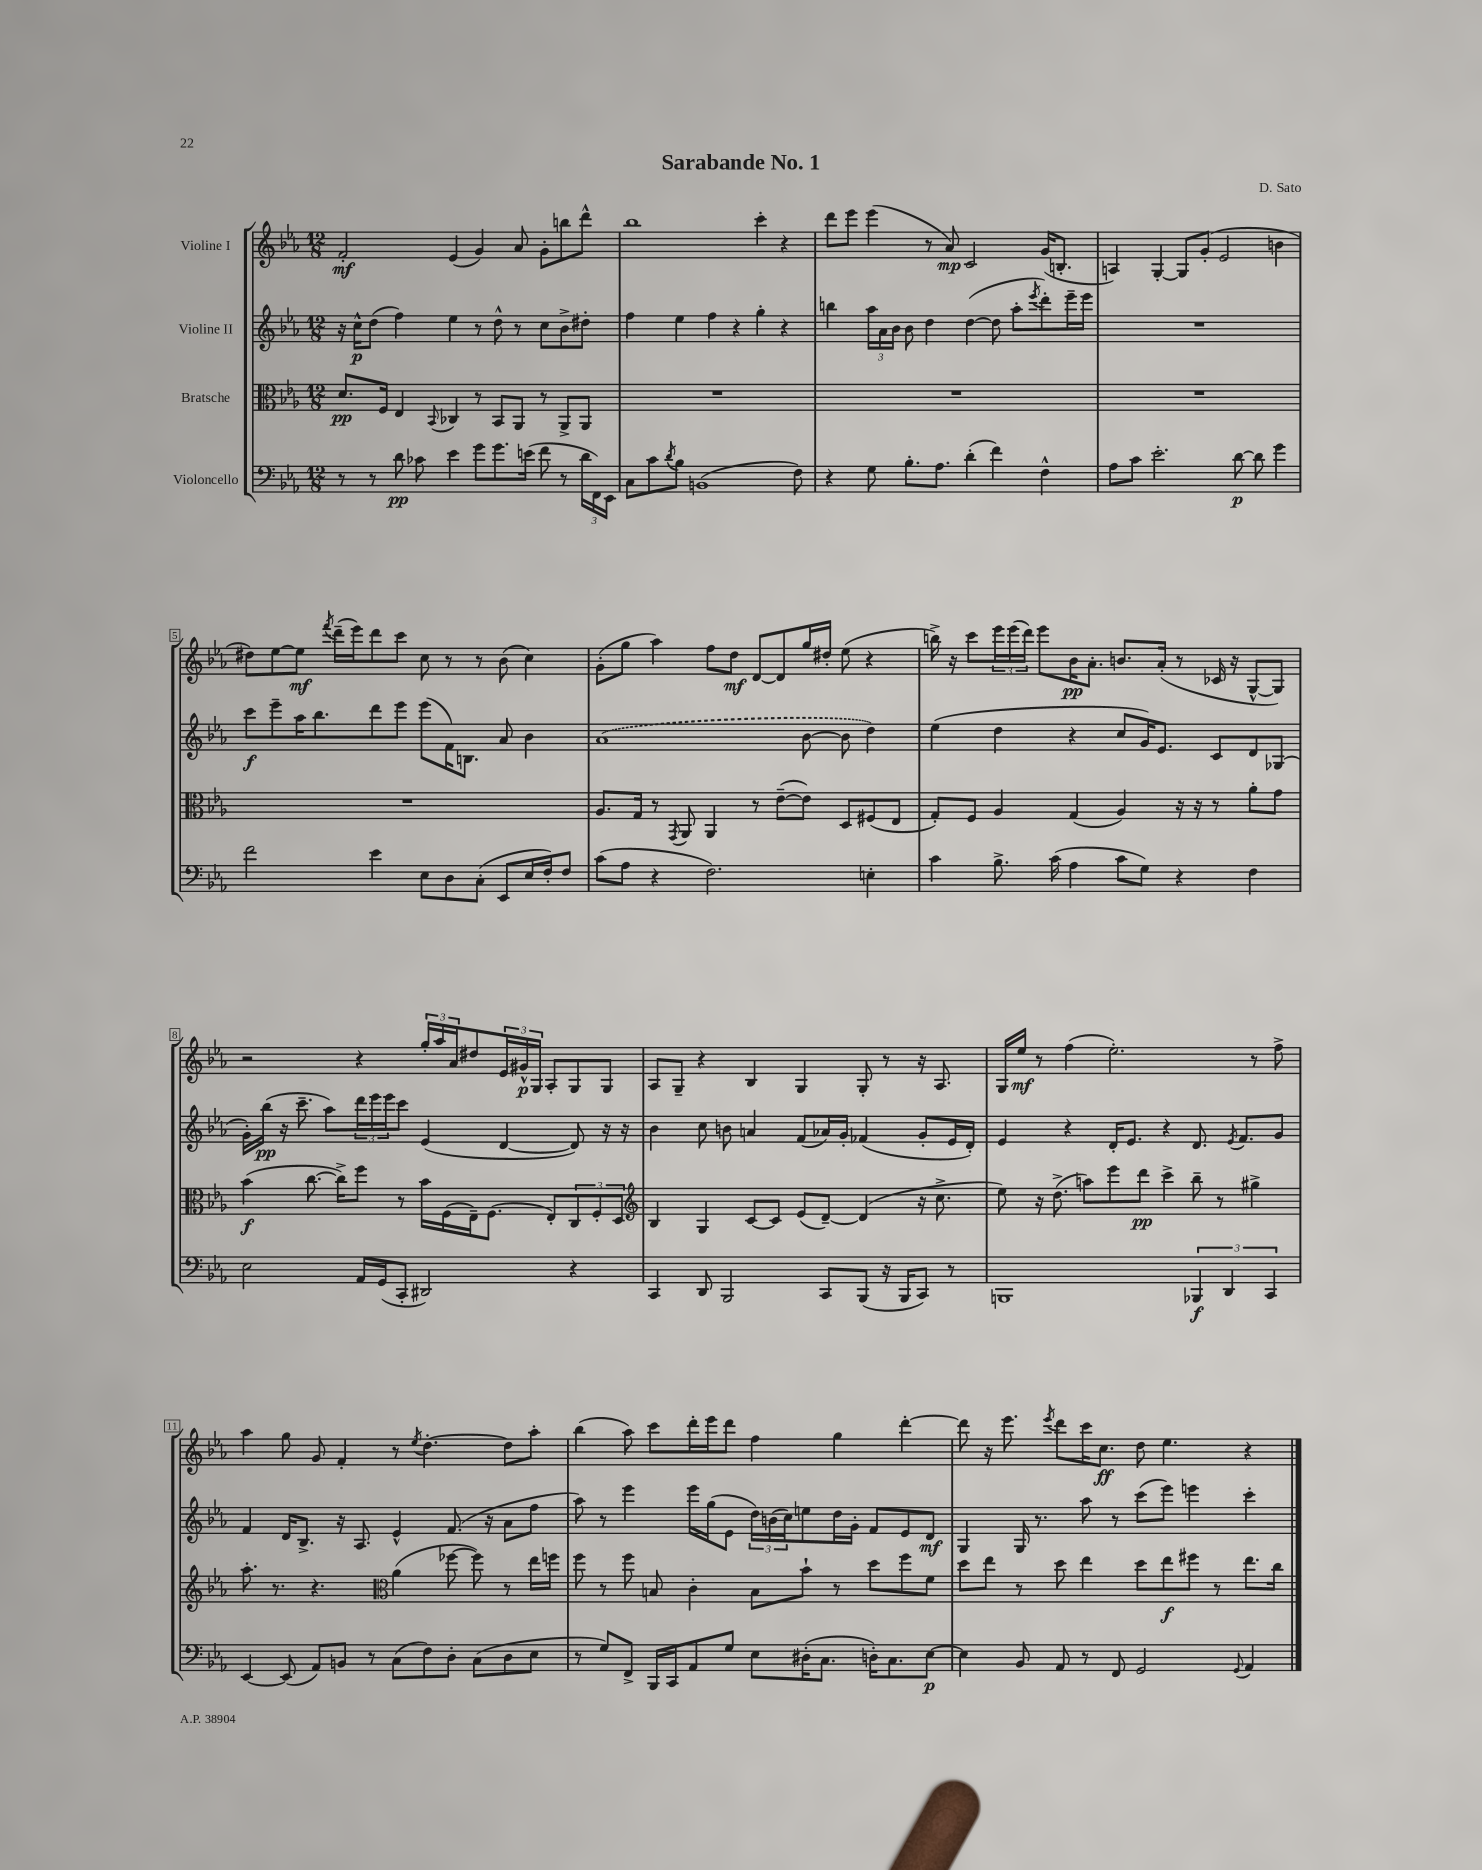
\header { title = "Sarabande No. 1" composer = "D. Sato" }
<<
\new StaffGroup <<
\new Staff = "s0" \with { instrumentName = "Violine I" } {
    \clef treble \key ees \major \numericTimeSignature \time 12/8
    f'2-.\mf ees'4( g'4) aes'8 g'8-. b''8 d'''8-^ |
    bes''1 c'''4-. r4 |
    d'''8 ees'''8 ees'''4( r8 aes'8\mp) c'2 g'16( b8.-. |
    a4) g4~-. g8 g'8-.( ees'2 b'4 |
    dis''8) ees''8~ ees''8\mf \acciaccatura { f'''8 } d'''16--( ees'''16) d'''8 c'''8 c''8 r8 r8 bes'8( c''4) |
    g'8-.( g''8 aes''4) f''8 d''8\mf d'8~ d'8 g''16 dis''16-. ees''8( r4 |
    b''16->) r16 c'''8 \tuplet 3/2 { ees'''16 ees'''16( d'''16) } ees'''8 bes'16\pp aes'8.-. b'8. aes'16-.( r8 ces'16 r16 g8~-^ g8) |
    r2 r4 \tuplet 3/2 { g''16-. aes''16 aes'16 } dis''8 \tuplet 3/2 { ees'16 gis'16-^\p g16 } aes8-. g8 g8 |
    aes8 g8-- r4 bes4 g4 g8-. r8 r16 aes8. |
    g16 ees''16\mf r8 f''4( ees''2.-.) r8 f''8-> |
    aes''4 g''8 g'8 f'4-. r8 \acciaccatura { ees''8 } d''4.~-. d''8 aes''8-. |
    bes''4( aes''8) c'''8 d'''16-. ees'''16 d'''8 f''4 g''4 d'''4~-. |
    d'''8 r16 ees'''8. \acciaccatura { ees'''8 } d'''8 c'''16 c''8.\ff d''8 ees''4. r4 \bar "|." |
}
\new Staff = "s1" \with { instrumentName = "Violine II" } {
    \clef treble \key ees \major \numericTimeSignature \time 12/8
    r16 c''16-^\p d''8( f''4) ees''4 r8 d''8-^ r8 c''8 bes'8-> dis''8-. |
    f''4 ees''4 f''4 r4 g''4-. r4 |
    b''4 \tuplet 3/2 { aes''16 aes'16 bes'16 } bes'8 d''4 d''4~( d''8 aes''8-. \acciaccatura { ees'''8 } d'''8-.) ees'''16-- ees'''16 |
    R1. |
    c'''8\f ees'''8-- aes''16 bes''8. d'''8 ees'''8 ees'''8( f'16) b8. aes'8 bes'4 |
    \once \slurDashed aes'1( bes'8~ bes'8 d''4) |
    ees''4( d''4 r4 c''8 g'16) ees'8. c'8 d'8 ges8( |
    g'16-.) bes''16\pp( r16 c'''8.-- aes''8) \tuplet 3/2 { d'''16 ees'''16 ees'''16 } c'''8 ees'4( d'4~ d'8) r16 r16 |
    bes'4 c''8 b'8 a'4 f'8( aes'16) g'16-. fes'4( g'8-. ees'16 d'16-.) |
    ees'4 r4 d'16-. ees'8. r4 d'8. \acciaccatura { ees'8 } f'8. g'8 |
    f'4 d'16 bes8.-> r16 aes8. ees'4-^ f'8.( r16 aes'8 f''8 |
    aes''8) r8 ees'''4 ees'''16 g''16( ees'8 \tuplet 3/2 { d''16) b'16( c''16) } e''8 d''16 g'16-. f'8 ees'8 d'8\mf |
    g4 g16 r8. aes''8 r8 c'''8( ees'''8) e'''4 c'''4-. \bar "|." |
}
\new Staff = "s2" \with { instrumentName = "Bratsche" } {
    \clef alto \key ees \major \numericTimeSignature \time 12/8
    d'8.\pp f16 ees4 \appoggiatura { bes,8 } ces4 r8 bes,8 aes,8 r8 aes,8-> aes,8 |
    R1. |
    R1. |
    R1. |
    R1. |
    aes8. g16 r8 \acciaccatura { g,8 } aes,8 aes,4 r8 ees'8~--( ees'8) d8 fis8( ees8 |
    g8-.) f8 aes4 g4( aes4) r16 r16 r8 aes'8-. g'8 |
    bes'4\f( c''8.~ c''16->) f''8 r8 bes'16 f16( ees16--) f8.( ees8-.) \tuplet 3/2 { c8 f8-. d8 } |
    \clef treble bes4 g4 c'8~ c'8 ees'8( d'8~--) d'4( r16 c''8.-> |
    ees''8) r16 d''8.->( a''8) ees'''8 d'''8\pp c'''4-> bes''8-- r8 gis''4-> |
    aes''8.-. r8. r4. \clef alto aes'4( fes''8~ fes''8) r8 ees''16 f''16 |
    f''8 r8 f''8 b8 c'4-. b8 bes'8-! r8 d''8 f''8 f'8 |
    d''8 ees''8 r8 d''8 ees''4 d''8 ees''8\f fis''8 r8 ees''8. c''16 \bar "|." |
}
\new Staff = "s3" \with { instrumentName = "Violoncello" } {
    \clef bass \key ees \major \numericTimeSignature \time 12/8
    r8 r8 d'8\pp ces'8 ees'4 g'8 g'8. e'16( f'8 r8 \tuplet 3/2 { d'16 f,16) ees,16 } |
    c8 c'8 \acciaccatura { d'8 } bes8 b,1( f8) |
    r4 g8 bes8.-. aes8. d'4-.( f'4) f4-^ |
    aes8 c'8 ees'2.-. d'8~\p d'8 g'4 |
    f'2 ees'4 ees8 d8 c8-.( ees,8 ees16 f16-.) f8 |
    c'8( aes8 r4 f2.) e4-. |
    c'4 bes8.-> c'16( aes4 c'8 g8) r4 f4 |
    ees2 aes,16 g,16( c,8-. dis,2) r4 |
    c,4 d,8 bes,,2 c,8 bes,,8( r16 bes,,16 c,8) r8 |
    b,,1 \tuplet 3/2 { bes,,4\f d,4 c,4 } |
    ees,4~ ees,8( aes,8) b,8 r8 c8( f8) d8-. c8( d8 ees8 |
    r8 g8) f,8-> bes,,16 c,16 aes,8 g8 ees8 dis16-.( c8. d16-.) c8. ees8~\p |
    ees4 bes,8 aes,8 r8 f,8 g,2 \appoggiatura { g,8 } aes,4 \bar "|." |
}
>>
>>
\layout { \context { \Score \override BarNumber.stencil = #(make-stencil-boxer 0.1 0.3 ly:text-interface::print) } }
